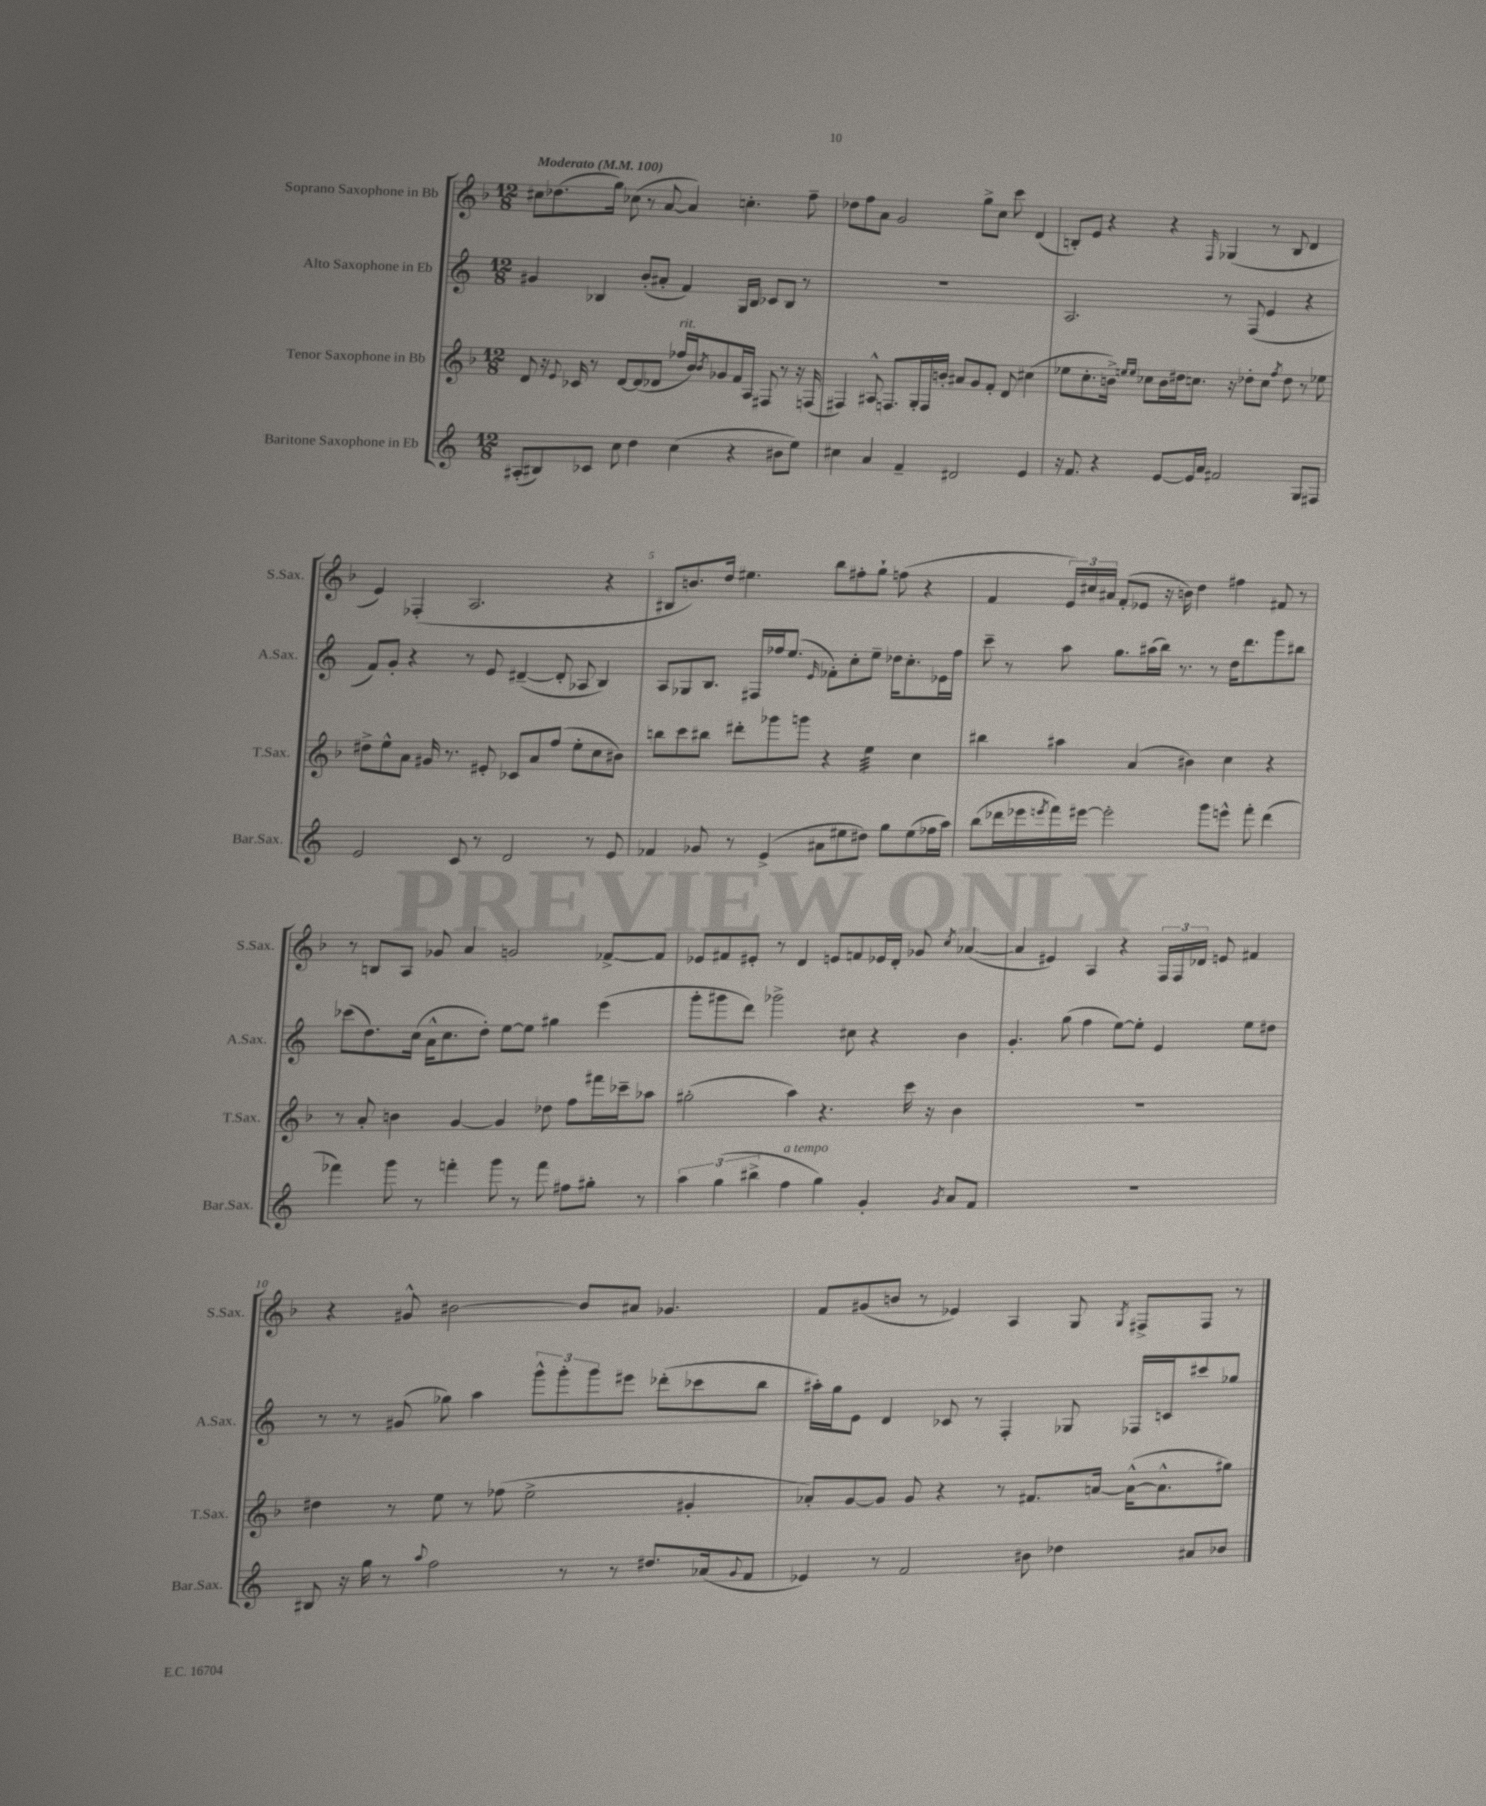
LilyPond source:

<<
\new StaffGroup <<
\new Staff = "s0" \with { instrumentName = "Soprano Saxophone in Bb" shortInstrumentName = "S.Sax." } {
    \clef treble \key f \major \numericTimeSignature \time 12/8 \tempo "Moderato" 4 = 100
    cis''8 des''8.( g''16) ces''8( r8 a'8~ a'4) c''4.-. f''8-- |
    des''8 f''8 a'8 g'2 g''8-> c''8 c'''8 d'4( |
    b8-.) e'8 r4 r4 \grace { f16 } ges4( r8 b8 d'4 |
    e'4) fes4-.( a2. r4 |
    bis8 b'8.) d''16 eis''4. bes''8 fis''8-. g''8-! f''8( r4 |
    f'4 \tuplet 3/2 { e'16) cis''16 ais'16 } f'8-.( ees'8 r16 b'16) d''4 fis''4 fis'8 r8 |
    r8 b8 a8 ges'8 a'4 g'2 fes'8~-> fes'8 |
    ees'8 fis'8 eis'8-. r8 d'4 e'8 f'8 ees'16 d'16-. ges'8 \acciaccatura { c''8 } aes'4~( |
    aes'4 eis'4) a4 r4 \tuplet 3/2 { f16 f16 des'16 } e'8 fis'4 |
    r4 gis'8-^ bis'2~ bis'8 ais'8 ges'4. |
    f'8 gis'8( b'8 r8 ees'4) a4 g8 \acciaccatura { g8 } fis8-> fis8 r8 \bar "|." |
}
\new Staff = "s1" \with { instrumentName = "Alto Saxophone in Eb" shortInstrumentName = "A.Sax." } {
    \clef treble \key c \major \numericTimeSignature \time 12/8
    gis'4 bes4 b'8-.( ais'8-. f'4) g16 bes16 ces'8 bes8 r8 |
    R1. |
    a2. r8 f8( e'4 r4 |
    f'8) g'8-. r4 r8 e'8 dis'4~--( dis'8-. aes8 b4) |
    a8 ges8 b8. fis16 fes''16 e''8.( \grace { e'16 } fes'8-.) c''8-. e''8-- des''16 c''8.-. ees'16 fes''16 |
    c'''8-- r8 a''8 g''8. ais''16( b''16) r8. r8 d''16 d'''8. g'''8 bis''8 |
    ces'''8( d''8.) c''16( a'16-^ c''8. d''8-.) e''8~ e''8 gis''4 e'''4( |
    g'''8-. gis'''8 d'''8) ges'''2-> cis''8 r4 b'4 |
    g'4.-. g''8( f''4 e''8~) e''8-. e'4 e''8 dis''8 |
    r8 r8 gis'8( ges''8) a''4 \tuplet 3/2 { g'''8-^ g'''8-. g'''8 } eis'''8 des'''8-.( ces'''8 b''8 |
    ais''16-.) g''16 e'8 d'4 ces'8 r8 f4-. ges8 fes16 c'16 cis'''8 ges''8 \bar "|." |
}
\new Staff = "s2" \with { instrumentName = "Tenor Saxophone in Bb" shortInstrumentName = "T.Sax." } {
    \clef treble \key f \major \numericTimeSignature \time 12/8
    d'8 r16 \appoggiatura { e'8 } ces'16 r8 d'8~ d'8( des'8 fes''16^\markup { \italic "rit." } bes'16) \acciaccatura { bes'8 } ges'8 f'16 a16 fis8 r8 r16 f16( |
    fis4) ais8-^ f8. g16-. f16 b'16-. ais'8 g'8 f'8-. d'8 cis''4( |
    ees''8 c''8.-. b'16->) \grace { e''16 e''16 } ces''8 b'16 dis''16 c''8. r16 des''8-. c''8 \acciaccatura { f''8 } des''8 r8 ees''8 |
    dis''8-> e''8-^ a'8 gis'16 r8. eis'8-. ces'8 a'8 f''8( e''8-. c''8 bis'8) |
    b''8 c'''8 bis''8 dis'''8-. ges'''8 g'''8 r4 e''4:32 c''4 |
    bis''4 ais''4 a'4( bis'4) c''4 r4 |
    r8 a'8-. b'4 g'4~ g'4 des''8 f''8 fis'''16 ces'''16-- aes''8 |
    gis''2-.( a''4) r4. c'''16 r16 bes'4 |
    R1. |
    dis''4 r8 e''8 r8 fes''8( e''2-> gis'4-. |
    aes'8-.) g'8~ g'8 g'8 r4 r8 fis'8. a'16~ a'16~-^( a'8.-^ gis''8) \bar "|." |
}
\new Staff = "s3" \with { instrumentName = "Baritone Saxophone in Eb" shortInstrumentName = "Bar.Sax." } {
    \clef treble \key c \major \numericTimeSignature \time 12/8
    ais8-.( bis8) ces'8 c''8 d''4 c''4( r4 bis'8 e''8) |
    cis''4 a'4 f'4-- dis'2 e'4 |
    r16 f'8. r4 e'8~ e'16 a'16 fis'2 g8 fis8 |
    e'2 c'8 r8 d'2 r8 e'8 |
    fes'4 ges'8 r8 e'4->( ais'8 eis''8 dis''8) g''8 eis''8( fes''16 a''16) |
    b''8( des'''16 ees'''16 \acciaccatura { e'''8 } f'''16) eis'''16~ eis'''2-. g'''8 e'''8-^ f'''8-. des'''4( |
    fes'''4) g'''8 r8 f'''4-. g'''8 r8 f'''8 fis''8 gis''8-. r8 |
    \tuplet 3/2 { a''4 g''4( bis''4-> } f''4^\markup { \italic "a tempo" } g''4) g'4-. \acciaccatura { g'8 } a'8 f'8 |
    R1. |
    bis8 r16 g''16 r8 \appoggiatura { a''8 } f''2 r8 r8 dis''8. aes'16( \appoggiatura { g'8 } f'8 |
    ees'4) r8 f'2 bis'8 des''4 ais'8 bes'8 \bar "|." |
}
>>
>>
\layout { \context { \Score \override BarNumber.break-visibility = ##(#f #t #t) barNumberVisibility = #(every-nth-bar-number-visible 5) } }
